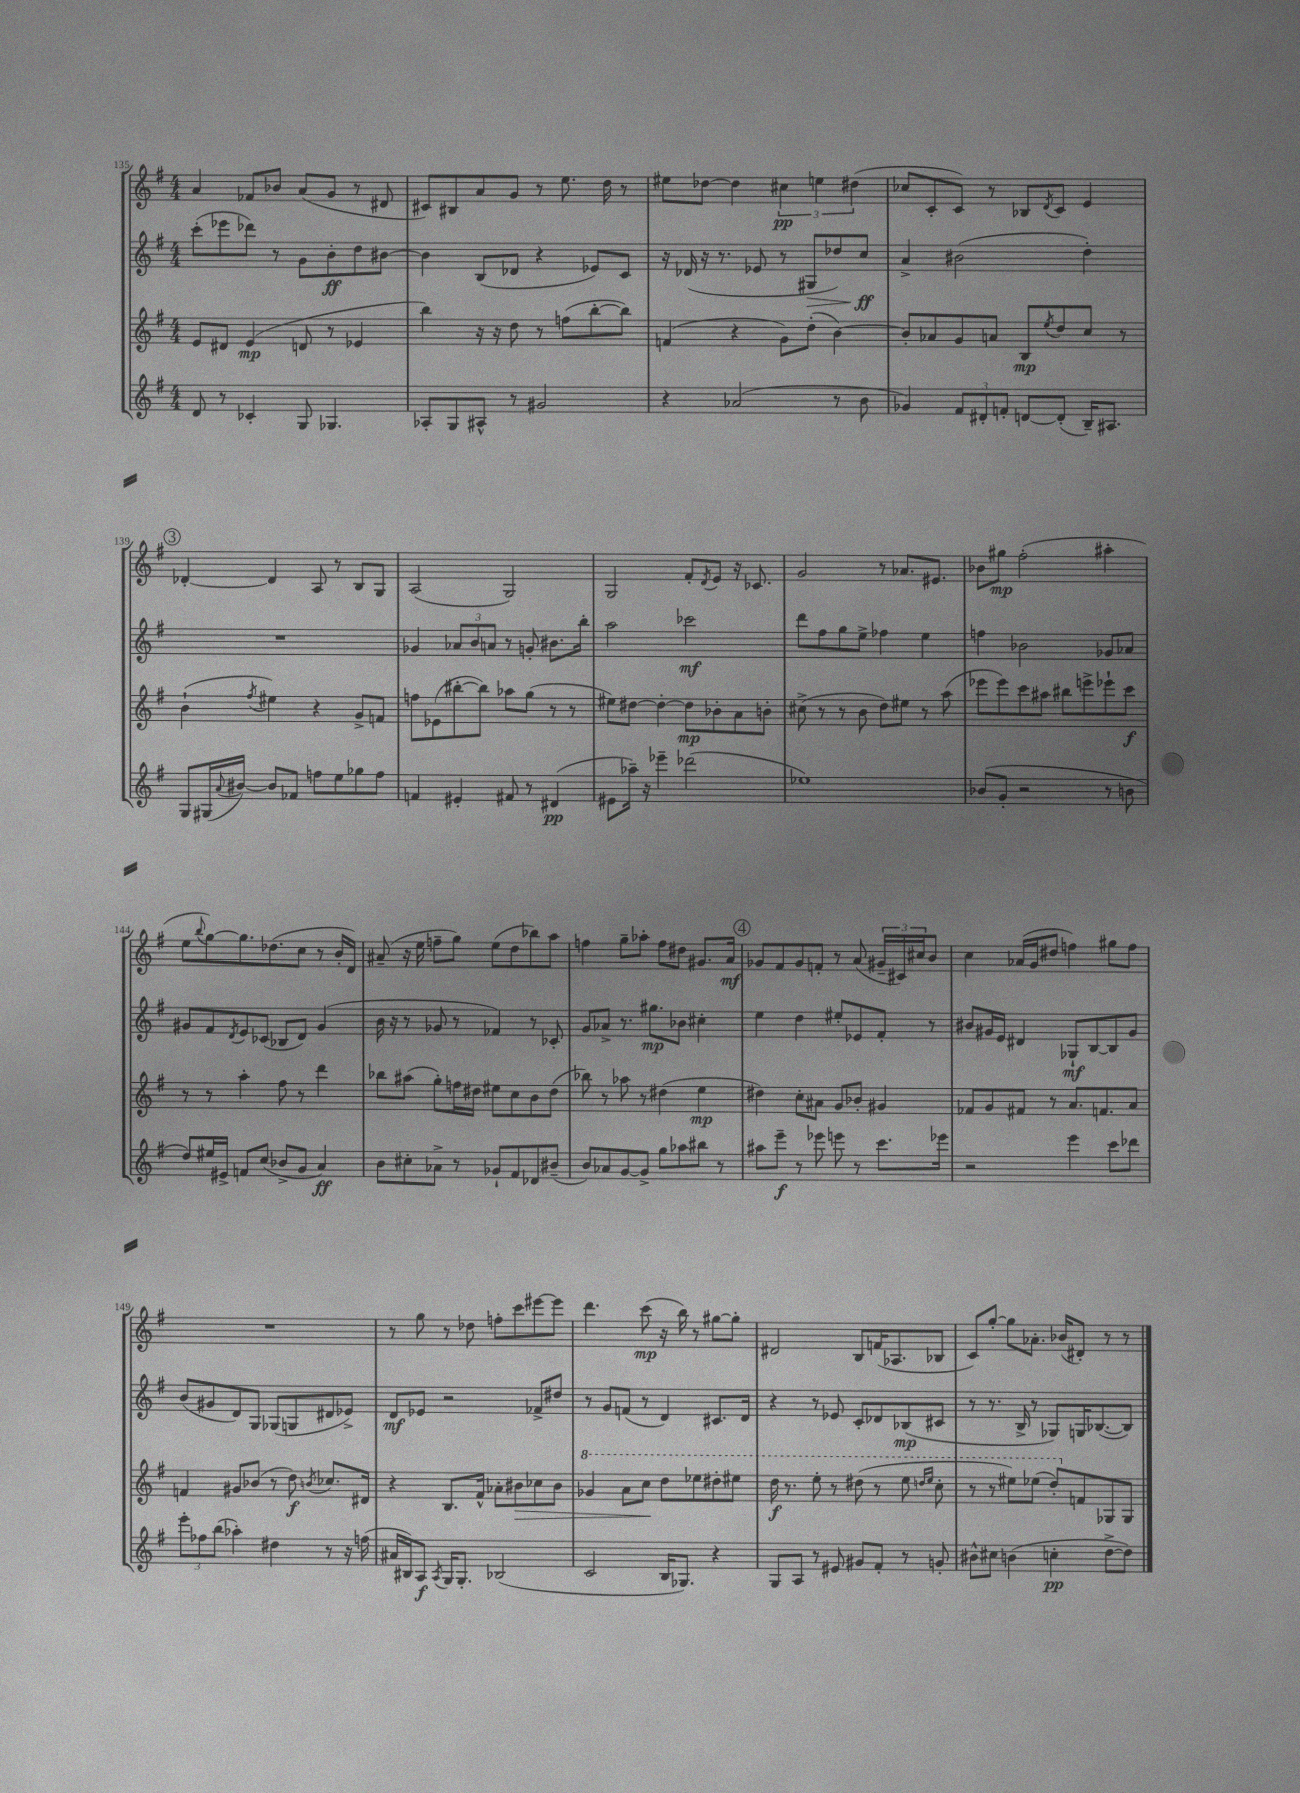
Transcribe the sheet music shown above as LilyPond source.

<<
\new StaffGroup <<
\new Staff = "s0" {
    \clef treble \key g \major \numericTimeSignature \time 4/4
    a'4 fes'8 bes'8 a'8( g'8 r8 dis'8 |
    cis'8) bis8 a'8 g'8 r8 e''8. d''16 r8 |
    eis''8 des''8~ des''4 \tuplet 3/2 { cis''4\pp e''4 dis''4( } |
    ces''8 c'8-. c'8) r8 bes8 \acciaccatura { d'8 } c'8 e'4 |
    \mark \markup { \circle "3" } des'4~-. des'4 a8 r8 b8 g8 |
    a2( g2) |
    g2 fis'8-. \acciaccatura { d'8 } e'8 r16 ces'8. |
    g'2 r8 aes'8. eis'8. |
    bes'8 gis''8\mp fis''2-.( ais''4-. |
    e''8 \appoggiatura { b''8 } g''8~) g''8. des''8.( c''8 r8 b'16-. d'16) |
    ais'8--( r16 e''16 f''8-- g''8) e''8( d''8 bes''8) a''8 |
    f''4 g''8-- aes''8-. f''8 dis''8 gis'8. a'16\mf |
    \mark \markup { \circle "4" } ges'8 fis'8 ges'8 f'8-. r8 a'8( \tuplet 3/2 { gis'16-- cis'16) cis''16 } b'8 |
    c''4 aes'16( g'16 dis''8 f''4) gis''8 f''8 |
    R1 |
    r8 g''8 r8 des''8 f''8-. c'''8 eis'''8~ eis'''8 |
    d'''4. c'''8\mp( r16 b''16) r8 gis''8~ gis''8-. |
    dis'2 b8 f'16( aes8. bes8 |
    c'8) g''8~-. g''8 aes'8.-. bes'16( dis'8-.) r8 r8 \bar "|." |
}
\new Staff = "s1" {
    \clef treble \key g \major \numericTimeSignature \time 4/4
    c'''8-.( ees'''8 des'''8) r8 g'8 b'8-.\ff d''8 bis'8~ |
    bis'4 b8( des'8 r4 ees'8) c'8 |
    r16 des'16( r16 r8. ees'8 r8 gis8\> des''8) c''8\ff\! |
    a'4-> bis'2( d''4-.) |
    \mark \markup { \circle "3" } R1 |
    ges'4 \tuplet 3/2 { aes'8 b'8 a'8 } r8 g'8-. bis'8. b''16-. |
    a''2 ces'''2\mf |
    d'''8 fis''8 g''8 e''8-> fes''4 e''4 |
    f''4 bes'2 ges'8 aes'8 |
    gis'8 fis'8 \acciaccatura { d'8 } e'8 ces'8( bes8 d'8) gis'4( |
    b'16 r16 r8 ges'8 r8 fes'4) r8 ces'8-. |
    g'8 aes'8-> r8. gis''8.\mp bes'8 cis''4-. |
    \mark \markup { \circle "4" } e''4 d''4 eis''8-. ees'8 fis'8-. r8 |
    bis'8 gis'16 e'16 dis'4 ges8-!\mf b8~ b8 gis'8 |
    b'8( gis'8 d'8) g8 ges8( g8 dis'8 ees'8->) |
    d'8\mf ees'8 r2 fes'8-> dis''8 |
    r8 g'8 f'8( r8 d'4) cis'8. d'16 |
    r4 r8 ees'8 c'8-. des'8 bes8\mp( cis'8 |
    r8 r8. b16-> r8 ges8) g16 bes8.~( bes8) \bar "|." |
}
\new Staff = "s2" {
    \clef treble \key g \major \numericTimeSignature \time 4/4
    e'8 dis'8 e'4\mp( d'8 r8 ees'4 |
    b''4) r16 r16 d''8 r8 f''8( b''8~-. b''8) |
    f'4( r4 g'8) d''8-.( b'4~) |
    b'8-. aes'8 g'8 a'8 b8\mp \acciaccatura { e''8 } d''8 c''8 r8 |
    \mark \markup { \circle "3" } b'4-!( \acciaccatura { fis''8 } eis''4) r4 g'8-> f'8 |
    f''8 ees'8( bis''8~-. bis''8) aes''8 g''8( r8 r8 |
    eis''8) dis''8~ dis''4~-. dis''8\mp bes'8-. a'8 b'8-. |
    cis''8->( r8 r8 b'8 d''8) eis''8 r8 a''8( |
    ees'''8 ees'''8) c'''8 ais''8 bis''8 e'''8-> ees'''8-! c'''8\f |
    r8 r8 a''4-. fis''8 r8 d'''4 |
    bes''8 ais''8( g''8-.) f''16 dis''16 eis''8 c''8 b'8 dis''8( |
    bes''8) r8 aes''8 r8 dis''4( e''4\mp |
    \mark \markup { \circle "4" } dis''4) c''8-. ais'8 g'8 bes'8-. gis'4 |
    fes'8 g'8 fis'8 r8 a'8. f'8. a'8 |
    f'4 gis'8 bes'8( r8 d''8\f) \acciaccatura { b'8 } ces''8. dis'16 |
    r4 b8. fis'16-^ aes'8-. bis'8\> ces''8 bis'8 |
    \ottava #1 ges''4 a''8 c'''8\! d'''8 ees'''8 dis'''8-. eis'''8 |
    d'''16\f r8. e'''8-. r8 dis'''8( r8 e'''8 \grace { d'''16 e'''16 } c'''8-. |
    r8 r8 eis'''8) ees'''8( d'''8-.) \ottava #0 f'8 ges8 ges8 \bar "|." |
}
\new Staff = "s3" {
    \clef treble \key g \major \numericTimeSignature \time 4/4
    d'8 r8 ces'4-. g8 ges4. |
    aes8-. g8 ais8-^ r8 gis'2 |
    r4 aes'2( r8 b'8 |
    ges'4) \tuplet 3/2 { fis'8 dis'8-. f'8-. } d'8~ d'8-.( b16--) ais8. |
    \mark \markup { \circle "3" } g8 gis16( \appoggiatura { a'8 } bis'16~) bis'8 fes'8 f''8 e''8 ges''8 f''8 |
    f'4 eis'4-. fis'8 r8 dis'4\pp( |
    eis'8 aes''16--) r16 ees'''4-- des'''2( |
    ees''1) |
    bes'8( g'8-. r2 r8 b'8 |
    d''8) eis''16 eis'16-> f'8 c''8( bes'8-> g'8 a'4\ff) |
    b'8 cis''8-. aes'8-> r8 ges'8-! fis'8 des'8 bis'8--( |
    b'8) aes'8 g'8~ g'8-> g''8 aes''8 bis''8 r8 |
    \mark \markup { \circle "4" } ais''8 e'''8--\f r8 ees'''8 e'''8 r8 c'''8. ees'''16 |
    r2 e'''4 c'''8 des'''8 |
    \tuplet 3/2 { e'''8-. fes''8 b''8( } aes''4-.) dis''4 r8 r16 f''16( |
    ais'16 bis16) a8\f \acciaccatura { a8 } g16 g8.-. bes2( |
    c'2 b16 ges8.) r4 |
    g8 a8 r8 eis'8 gis'8 fis'8-. r8 g'8-. |
    bis'8-^ cis''8 b'4( c''4-.\pp d''8~-> d''8) \bar "|." |
}
>>
>>
\layout { \context { \Score currentBarNumber = #135 } }
